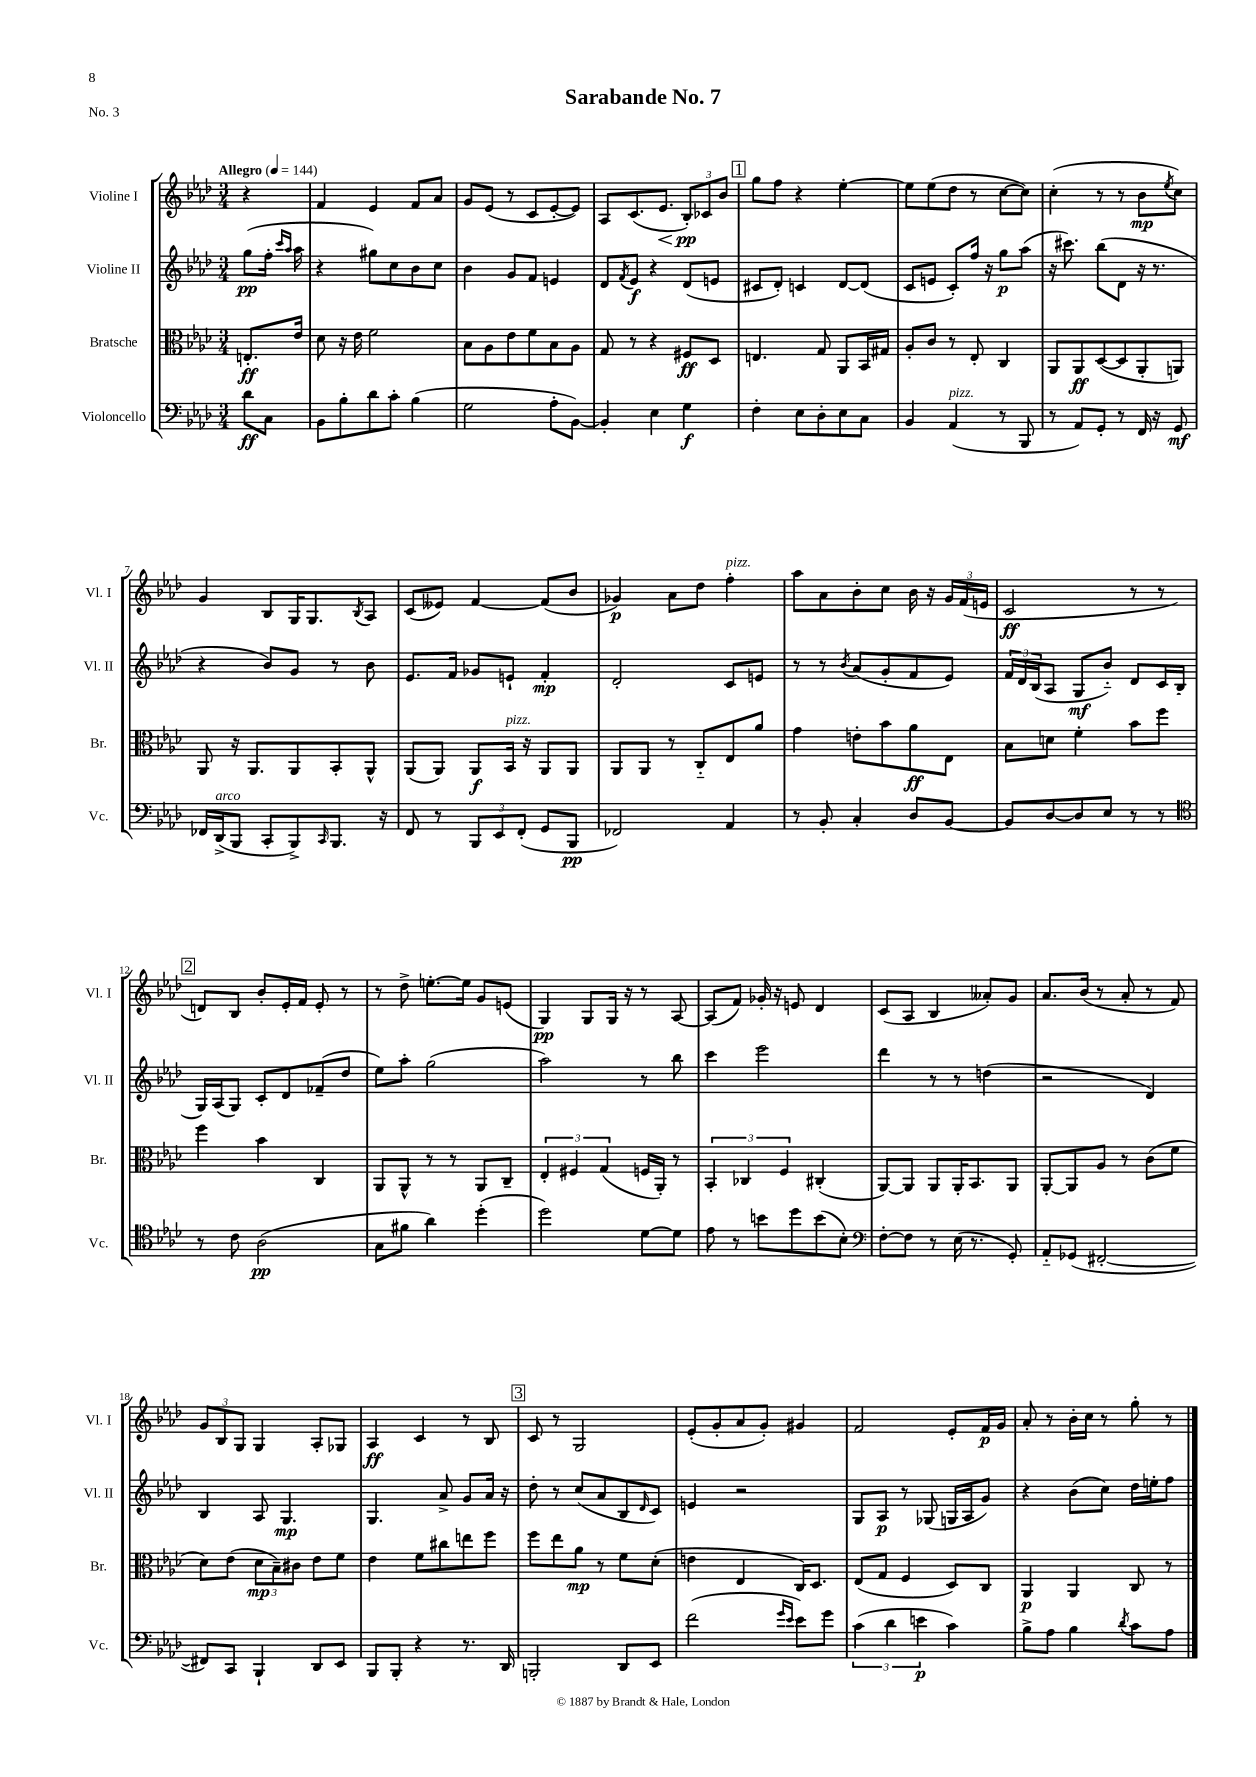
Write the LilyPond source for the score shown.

\header { title = "Sarabande No. 7" piece = "No. 3" }
<<
\new StaffGroup <<
\new Staff = "s0" \with { instrumentName = "Violine I" shortInstrumentName = "Vl. I" } {
    \clef treble \key aes \major \numericTimeSignature \time 3/4 \partial 4 \tempo "Allegro" 4 = 144
    r4 |
    f'4 ees'4 f'8 aes'8 |
    g'8 ees'8( r8 c'8 ees'8~-. ees'8) |
    aes8 c'8.( ees'8.\< \tuplet 3/2 { bes8-.\pp\!) ces'8 bes'8 } |
    \mark \markup { \box "1" } g''8 f''8 r4 ees''4~-. |
    ees''8 ees''8( des''8 r8 c''8~ c''8) |
    c''4-.( r8 r8 bes'8\mp \acciaccatura { ees''8 } c''8) |
    g'4 bes8 g16 g8. \acciaccatura { bes8 } aes8 |
    c'8( eeses'8) f'4~ f'8( bes'8 |
    ges'4\p) aes'8 des''8 f''4-.^\markup { \italic "pizz." } |
    aes''8 aes'8 bes'8-. c''8 bes'16 r16 \tuplet 3/2 { g'16 f'16( e'16 } |
    c'2\ff r8 r8 |
    \mark \markup { \box "2" } d'8) bes8 bes'8-. ees'16-. f'16 ees'8-. r8 |
    r8 des''8-> e''8.~-. e''16 g'8 e'8( |
    g4\pp) g8 g16 r16 r8 aes8~ |
    aes8( f'8) ges'16-. r16 e'8 des'4 |
    c'8( aes8 bes4 aeses'8-.) g'8 |
    aes'8. bes'16( r8 aes'8-. r8 f'8) |
    \tuplet 3/2 { g'8 bes8 g8 } g4 aes8-. ges8 |
    aes4\ff c'4 r8 bes8 |
    \mark \markup { \box "3" } c'8 r8 g2 |
    ees'8-.( g'8-. aes'8 g'8-.) gis'4 |
    f'2 ees'8-. f'16\p g'16 |
    aes'8-. r8 bes'16-. c''16 r8 g''8-. r8 \bar "|." |
}
\new Staff = "s1" \with { instrumentName = "Violine II" shortInstrumentName = "Vl. II" } {
    \clef treble \key aes \major \numericTimeSignature \time 3/4 \partial 4
    g''8\pp( f''16-. \grace { c'''16 aes''16 } aes''16 |
    r4 gis''8) c''8 bes'8 c''8 |
    bes'4 g'8 f'8 e'4 |
    des'8 \acciaccatura { f'8 } ees'8\f r4 des'8( e'8 |
    \mark \markup { \box "1" } cis'8 des'8-.) c'4 des'8~ des'8( |
    c'8 e'8 c'8-.) f''16 r16 g''8\p aes''8( |
    r16 cis'''8.) bes''8( des'8 r16 r8. |
    r4 bes'8) g'8 r8 bes'8 |
    ees'8. f'16 ges'8 e'8-! f'4-.\mp |
    des'2-. c'8 e'8 |
    r8 r8 \acciaccatura { bes'8 } aes'8( g'8-. f'8 ees'8) |
    \tuplet 3/2 { f'16 des'16 bes16( } aes8 g8\mf bes'8-_) des'8 c'16 bes16( |
    \mark \markup { \box "2" } g16) aes16( g8) c'8-. des'8 fes'8--( des''8 |
    ees''8) aes''8-. g''2( |
    aes''2) r8 bes''8 |
    c'''4 ees'''2 |
    des'''4 r8 r8 d''4( |
    r2 des'4) |
    bes4 aes8 g4.\mp |
    g4. aes'8-> g'8 aes'16 r16 |
    \mark \markup { \box "3" } des''8-. r8 c''8( aes'8 bes8 \grace { des'16 } c'8) |
    e'4 r2 |
    g8 aes8\p r8 ges8( g16 aes16 g'8) |
    r4 bes'8( c''8) des''16 e''16-. f''8 \bar "|." |
}
\new Staff = "s2" \with { instrumentName = "Bratsche" shortInstrumentName = "Br." } {
    \clef alto \key aes \major \numericTimeSignature \time 3/4 \partial 4
    e8.-.\ff ees'16 |
    des'8 r16 ees'16 f'2 |
    bes8 aes8 ees'8 f'8 bes8 aes8 |
    g8 r8 r4 fis8\ff des8 |
    \mark \markup { \box "1" } e4. g8 aes,8 bes,16 gis16 |
    aes8-. c'8 r8 ees8-. c4 |
    aes,8 aes,8\ff des8~( des8 aes,8-. a,8) |
    aes,8 r16 aes,8. aes,8 bes,8-. aes,8-^ |
    aes,8( aes,8) aes,8\f bes,16^\markup { \italic "pizz." } r16 aes,8 aes,8 |
    aes,8 aes,8 r8 c8-_ ees8 aes'8 |
    g'4 e'8-. bes'8 aes'8\ff ees8 |
    bes8 d'8 f'4-. bes'8 f''8 |
    \mark \markup { \box "2" } f''4 bes'4 c4 |
    aes,8 aes,8-^ r8 r8 aes,8 c8-- |
    \tuplet 3/2 { ees4-. fis4 g4( } f16 aes,16-.) r8 |
    \tuplet 3/2 { bes,4-. ces4 f4 } cis4-.( |
    aes,8~) aes,8 aes,8 aes,16-. bes,8. aes,8 |
    aes,8~-. aes,8 aes8 r8 c'8( f'8 |
    des'8) ees'8( \tuplet 3/2 { des'8\mp bes8--) cis'8 } ees'8 f'8 |
    ees'4 f'8 cis''8 e''8 f''8 |
    \mark \markup { \box "3" } f''8 ees''8 aes'8\mp r8 f'8 des'8-.( |
    e'4 ees4 c16) des8. |
    ees8( g8 f4 des8) c8 |
    aes,4\p aes,4 c8 r8 \bar "|." |
}
\new Staff = "s3" \with { instrumentName = "Violoncello" shortInstrumentName = "Vc." } {
    \clef bass \key aes \major \numericTimeSignature \time 3/4 \partial 4
    des'8\ff c8 |
    bes,8 bes8-. des'8 c'8-. bes4( |
    g2 aes8-. bes,8~) |
    bes,4-. ees4 g4\f |
    \mark \markup { \box "1" } f4-. ees8 des8-. ees8 c8 |
    bes,4 aes,4^\markup { \italic "pizz." }( r8 bes,,8 |
    r8 aes,8) g,8-. r8 f,16 r16 g,8\mf |
    fes,16 des,16->^\markup { \italic "arco" }( bes,,8 c,8-. bes,,8->) \grace { c,16 } bes,,8. r16 |
    f,8 r8 \tuplet 3/2 { bes,,8 ees,8 f,8-.( } g,8 bes,,8\pp |
    fes,2) aes,4 |
    r8 bes,8-. c4-. des8 bes,8~ |
    bes,8 des8~ des8 ees8 r8 r8 |
    \mark \markup { \box "2" } \clef tenor r8 c'8 aes2\pp( |
    g8 fis'8 aes'4) des''4-.( |
    des''2) des'8~ des'8 |
    ees'8 r8 b'8 des''8 b'8( bes8-.) |
    \clef bass f8~-. f8 r8 ees16( r8. g,8-.) |
    aes,8-_ ges,8( fis,2~-. |
    fis,8) c,8 bes,,4-! des,8 ees,8 |
    bes,,8 bes,,8-. r4 r8. des,16 |
    \mark \markup { \box "3" } b,,2-. des,8 ees,8 |
    f'2( \grace { g'16 ees'16 } ees'8) g'8 |
    \tuplet 3/2 { c'4( des'4 e'4\p } c'4) |
    bes8-> aes8 bes4 \acciaccatura { des'8 } c'8 aes8 \bar "|." |
}
>>
>>
